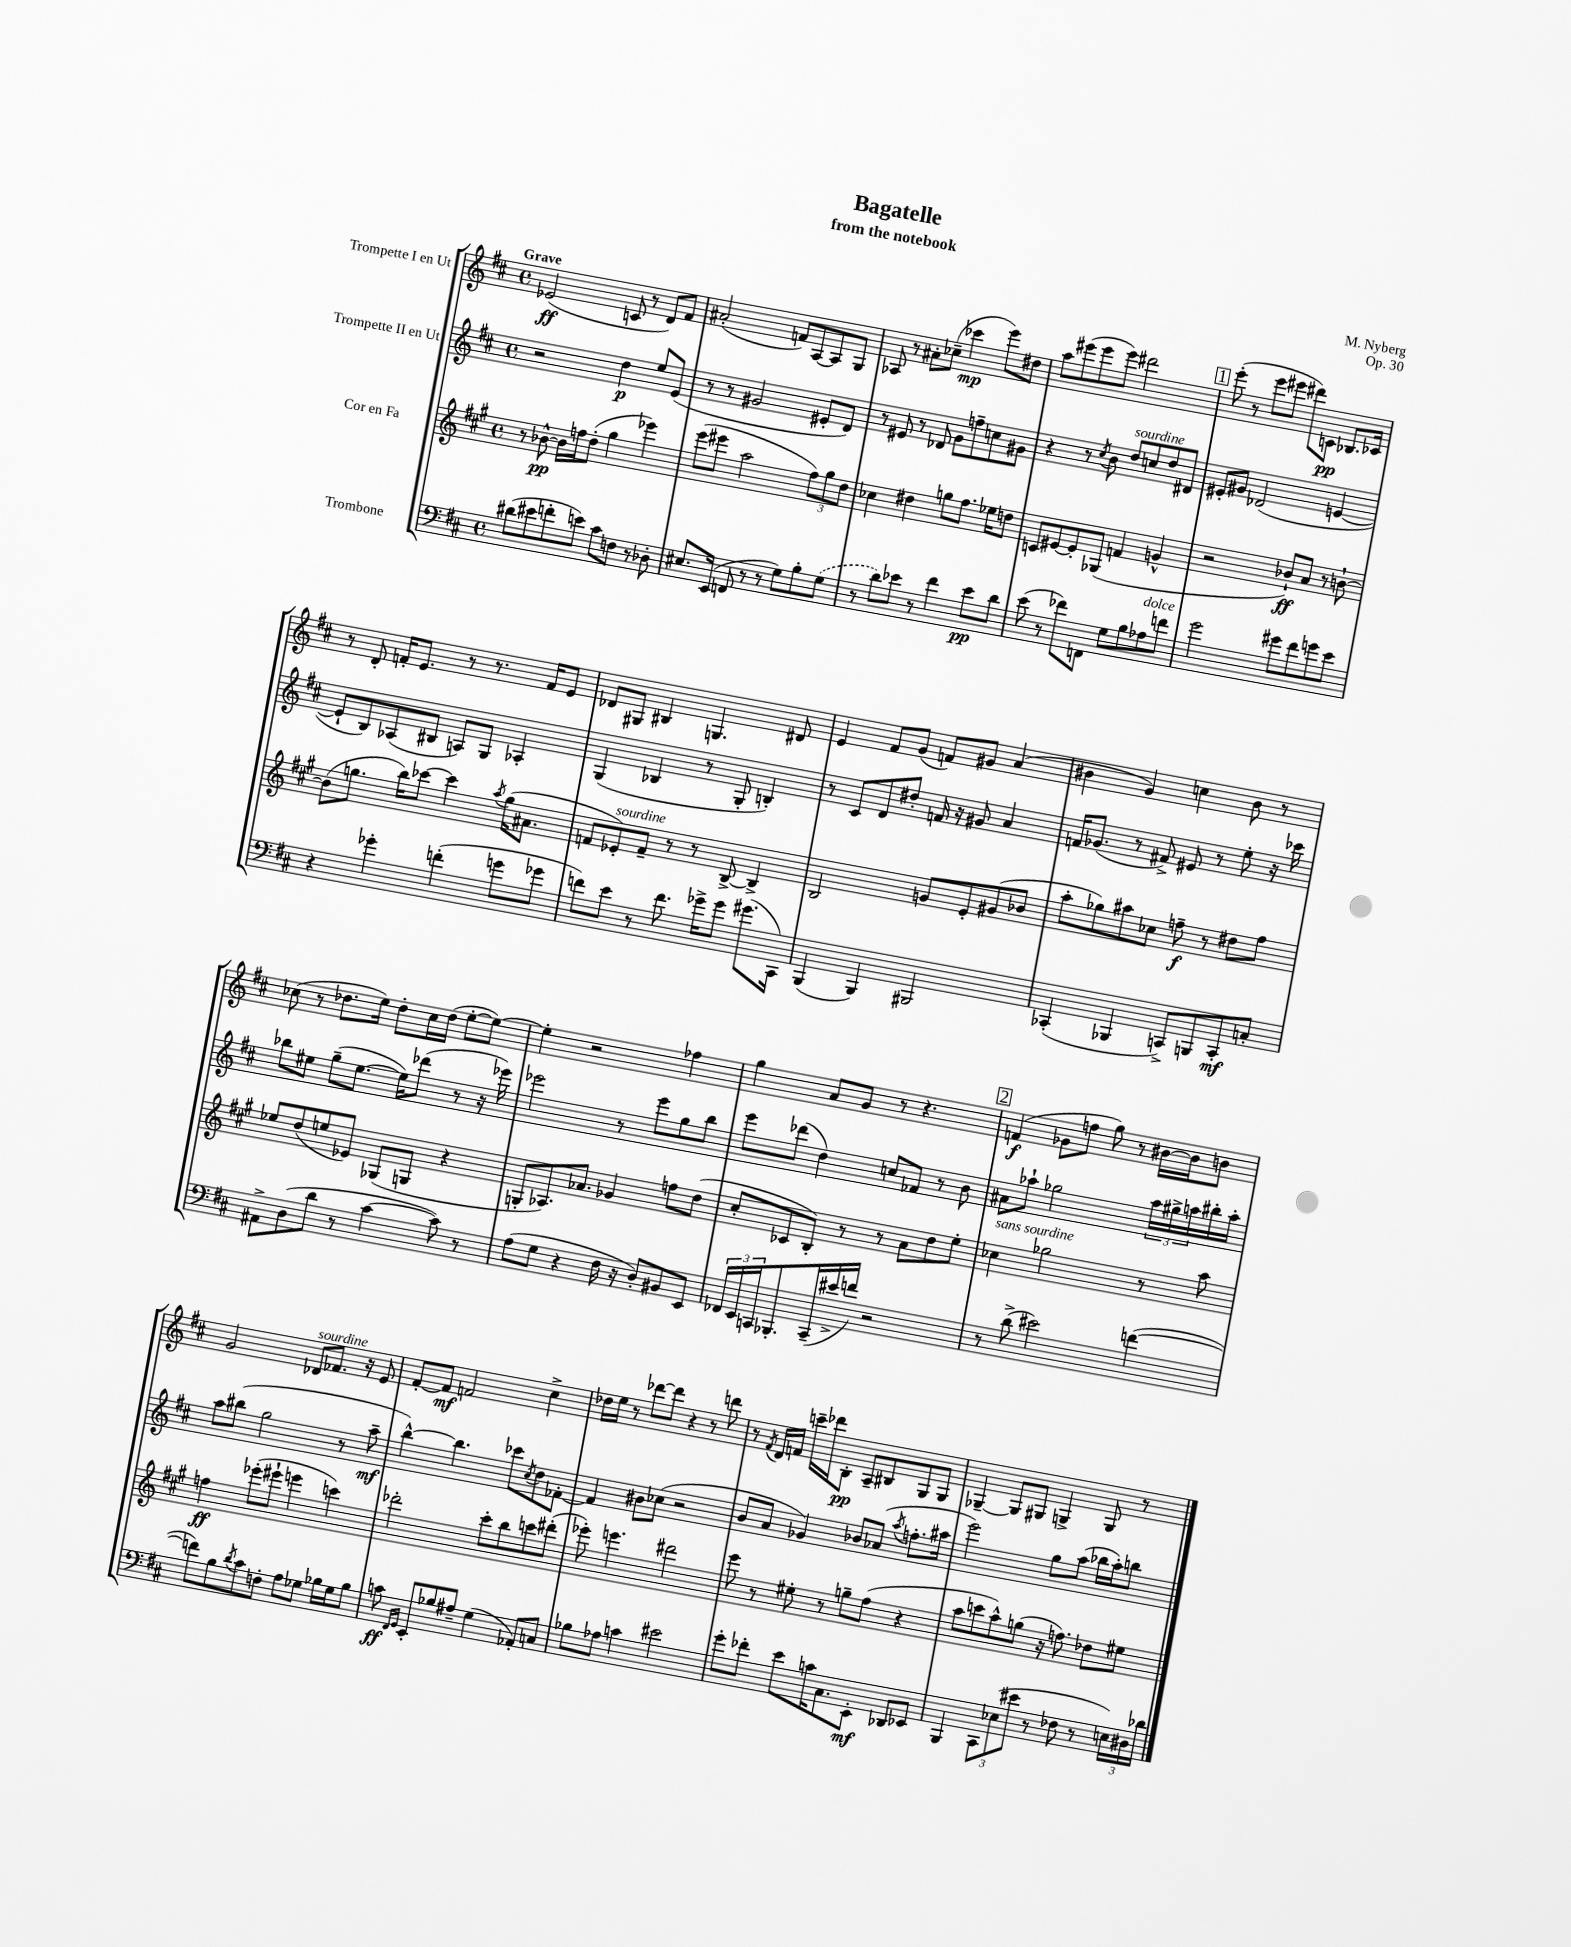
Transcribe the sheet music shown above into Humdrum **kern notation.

**kern	**kern	**kern	**kern
*staff4	*staff3	*staff2	*staff1
*clefF4	*clefG2	*clefG2	*clefG2
*k[f#c#]	*k[f#c#g#]	*k[f#c#]	*k[f#c#]
*M4/4	*M4/4	*M4/4	*M4/4
*met(c)	*met(c)	*met(c)	*met(c)
(8d#	8r	2r	(2e-
8e#	[8b-^^	.	.
8f'	16b-]	.	.
.	16ff	.	.
8e)	(8dd'	.	.
8c#	4gg#	4dd	8c
8F	.	.	8r
8r	4eee-)	8ee	8d)
8D-'	.	(8e	8f#
=	=	=	=
8.E#	(8eee	8r	(2a#'
.	8eee#	8r	.
(16EE	.	.	.
8FF	2aa	2g#	.
8r	.	.	.
8r	.	.	8f)
8G)	.	.	[8A
8B'	12ff#)	8e#'	8A]
.	12gg#	.	.
(8G	.	8d)	8G
.	12dd	.	.
=	=	=	=
8r	4cc-	8r	8A-
8d)	.	8e#	8r
8e-	4dd#	8r	8a#'
8r	.	8d-	(8cc-~
4f#	8gg	8g	4ccc-
.	8.ff#	8ff~	.
8e-	.	8cc	8eee)
.	16ee-	.	.
8d	8dd	8g#	8dd#
=	=	=	=
(8e	8c	4r	8aa
8r	[8e#	.	(8eee#
8f-)	8e#']	8r	8eee#
.	.	8qcc#	.
8FF	(8G-	8b	8eee#)
8G	4f	8dd	2ddd#
8B	.	8cc	.
8A-	4g^^	8dd	.
8f	.	8d#	.
=	=	=	=
2g	2r	8e#'	(8eee'
.	.	8g#	8r
.	.	(2d-	8eee
.	.	.	8eee#
8g#	8b-`)	.	8ddd#)
8f#	8a	.	8c
8g	8r	[4e	8.B-
8e	[8b`	.	.
.	.	.	16c-
=	=	=	=
4r	(8b]	8e`]	8r
.	8.gg	8B)	8d'
4g-'	.	(8A-	16f'
.	16bb)	.	8.e
.	[8ccc-	8B#	.
(4f'	4ccc-]	8A)	8r
.	.	8G	8.r
.	8qaa	.	.
8g	(16gg	4A-'	.
.	8.a#	.	16f
8g-	.	.	8e
=	=	=	=
8f)	8f	(4G	8d-
8e	8e-')	.	8G#
8r	8f~	4B-	4B#
8.f	8r	.	.
.	8r	8r	4.G
16g-^	.	.	.
8g-	[8B^	8G'	.
(8.g#	4B^]	4B')	.
.	.	.	8d#
16CC#)	.	.	.
=	=	=	=
(4BBB	2B	8r	4e
.	.	8c#	.
4BBB)	.	8d	8f#
.	.	8dd#'	(8g
2BBB#	8g	16f	8f)
.	.	16r	.
.	8e'	8g#	8g#
.	(8g#	4a	(4a
.	8b-	.	.
=	=	=	=
(4CC-'	8aa'	16f	4b#
.	.	(8.g-	.
.	8gg-)	.	.
4BBB-	8aa#	8r	4g)
.	8cc-	8f#^)	.
8CC^)	8ff~	8e#	4cc
8BBB	8r	8r	.
8CC'	8dd#	8ee'	8b#
8C'	8ff	16r	8r
.	.	16ccc-	.
=	=	=	=
8AA#^	8ee-	8bb-	(8cc-
(8D	(8dd	8ee#	8r
8d	8ee	(8gg~	8.dd-
8r	8e-)	[8.ee#	.
.	.	.	16ee)
[4c#	(8G-	.	8dd-'
.	.	16ee#])	.
.	8G	(8ddd-	16cc-
.	.	.	(16dd-
8c#])	4r	8r	[8ee'
8r	.	16r	8ee_)
.	.	16eee-)	.
=	=	=	=
(8A	8G'	2eee-	4ee']
8G	8.A-)	.	.
4r	.	.	2r
.	8.a-	.	.
16F#	4g-	8r	.
16r	.	.	.
8D')	.	8eee-	.
8BB#	8ff	8gg	4ff-
8EE	(8dd	8bb	.
=	=	=	=
24FF-	8cc#'	8eee	4gg
24EE	.	.	.
24CC	.	.	.
8.BBB-'	8c-	(8ddd-	.
.	8B')	4dd)	8a
(16CC~	.	.	.
16e#^	8r	.	8g
16f)	.	.	.
2r	8r	8cc	8r
.	8a	8f-	4.r
.	8dd	8r	.
.	8ee'	8b	.
=	=	=	=
8r	4cc-	8a#	(4f
(8d^	.	8aa-`	.
2e#)	2gg-	2gg-	8g-
.	.	.	8ff
.	.	.	8gg)
.	.	.	8r
([4f	8r	24aa-	[16b#
.	.	24gg#^	.
.	.	.	16b#]
.	.	24aa	.
.	8aa	16bb#'	8b
.	.	16aa'	.
=	=	=	=
8f])	4ff	8aa	2g
8B	.	(8bb#	.
8qd	.	.	.
8c#	(8eee-'	2gg	.
8F'	8eee#`	.	.
8A	4eee	.	8d-
8G-	.	.	8.f-
16B-	4ccc)	8r	.
16G-	.	.	16r
8B-	.	8aa~	8e
=	=	=	=
8c	2ddd-'	[4bb^^)	[8f#'
16qqFF#	.	.	.
16qqGG	.	.	.
8EE'	.	.	8f#]
8B-	.	4.bb]	2f
8A#~	.	.	.
(4G	8ccc#'	.	.
.	8bb	8ccc-	.
.	.	8qcc#	.
8AA-')	8ccc	8dd	4cc#^
8C	(8ddd#'	[8f-'	.
=	=	=	=
8B-	8eee-')	4f-]	16dd-
.	.	.	16ee
8A-	4.eee	.	8r
4c	.	8b#	[8ddd-
.	.	(8cc-	8ddd-]
2e#	2ddd#	2r	4r
.	.	.	8r
.	.	.	8ddd
=	=	=	=
8g'	8eee	8b	8r
.	.	.	8qf#
8f-'	8r	8a	16d
.	.	.	16f
8e	8ee#'	4g-)	16ccc~
.	.	.	16ddd-
16c	8r	.	8B'
8.C#	.	.	.
.	8gg~	8b-	8A~
8EE'	(8ff#	(8a-	8B#
.	.	8qaa	.
8DD-	4r	8.ff'	8G
8EE-	.	.	8G
.	.	16aa#	.
=	=	=	=
4BBB	8aa	2eee)	[4G-~
.	8ccc	.	.
12CC#	8aa^^)	.	8G-]
(12E-	.	.	.
.	(8gg	.	8G#
12e#	.	.	.
8r	16r	8gg	4G^
.	8.ff)	.	.
8F-	.	(8aa	.
8r	8dd-	16bb-	8G
.	.	16aa')	.
24E)	8ee#	8bb	8r
24D#	.	.	.
24d-	.	.	.
==	==	==	==
*-	*-	*-	*-
